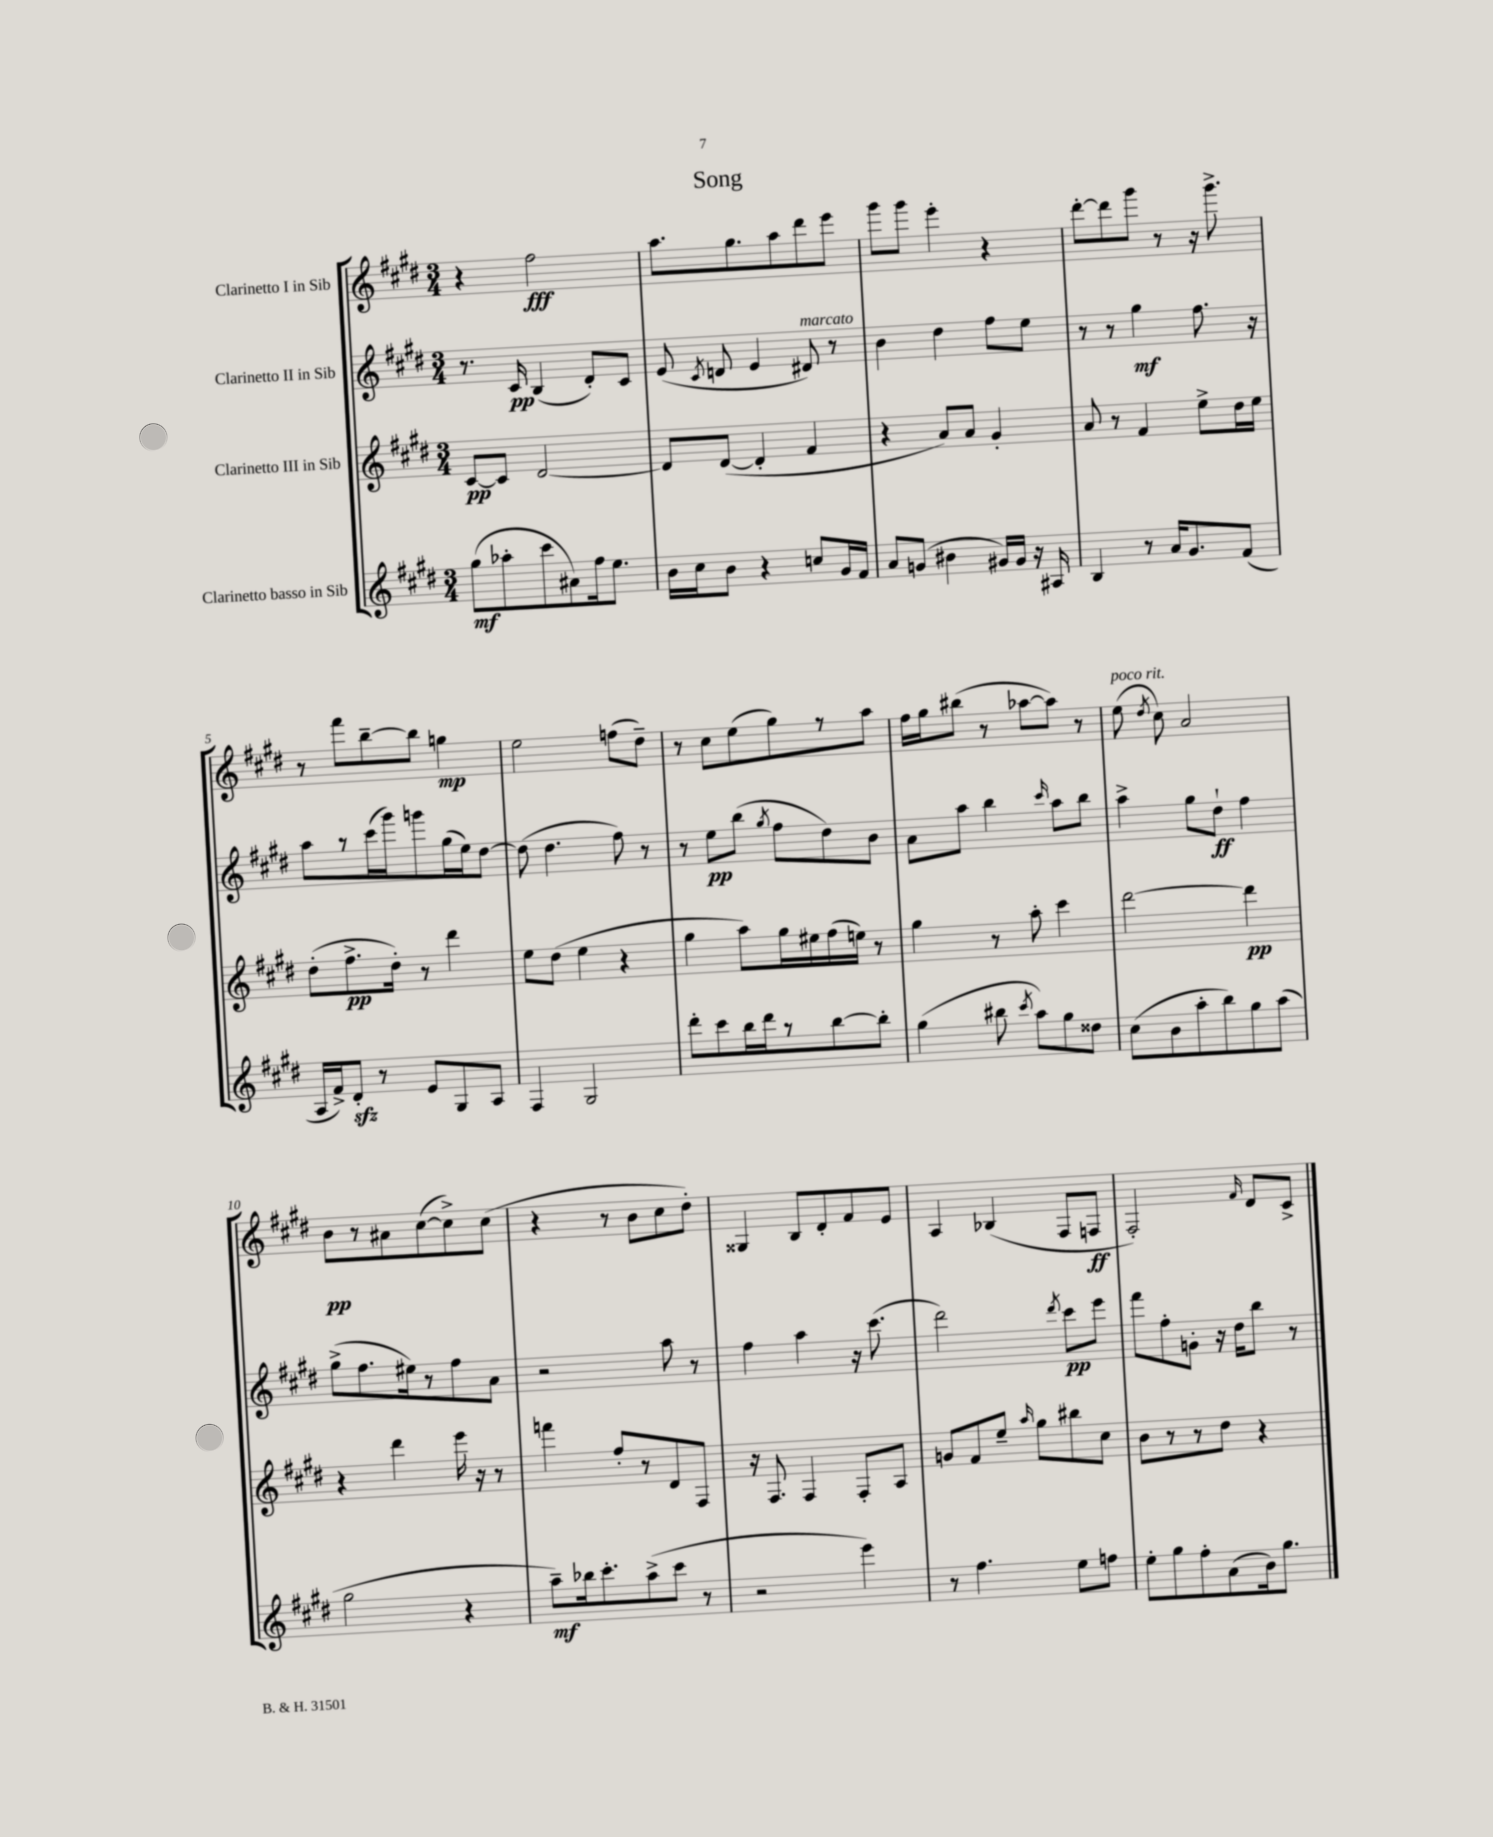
\header { title = "Song" }
<<
\new StaffGroup <<
\new Staff = "s0" \with { instrumentName = "Clarinetto I in Sib" } {
    \clef treble \key e \major \numericTimeSignature \time 3/4
    \autoBeamOff r4 fis''2\fff |
    a''8.[ gis''8. a''8 dis'''8 e'''8] |
    gis'''8[ gis'''8] e'''4-. r4 |
    dis'''8[~-. dis'''8 gis'''8] r8 r16 gis'''8.-> |
    r8 fis'''8[ b''8~-- b''8] g''4\mp |
    e''2 f''8[( dis''8]--) |
    r8 cis''8[ e''8( gis''8) r8 a''8] |
    fis''16[ gis''16 bis''8]( r8 aes''8[~ aes''8]) r8 |
    e''8^\markup { \italic "poco rit." }( \acciaccatura { dis''8 } cis''8) a'2 |
    b'8[\pp r8 ais'8 cis''8~( cis''8->) cis''8]( |
    r4 r8 b'8[ cis''8 dis''8]-.) |
    gisis4 b8[ dis'8-. fis'8 e'8] |
    a4 bes4( fis8[ f8]\ff |
    fis2-.) \grace { fis'16 } dis'8[ cis'8]-> \bar "|." |
}
\new Staff = "s1" \with { instrumentName = "Clarinetto II in Sib" } {
    \clef treble \key e \major \numericTimeSignature \time 3/4
    \autoBeamOff r8. cis'16\pp b4( dis'8[-.) cis'8] |
    e'8( \acciaccatura { cis'8 } d'8 e'4 dis'8^\markup { \italic "marcato" }) r8 |
    b'4 dis''4 fis''8[ e''8] |
    r8 r8 gis''4\mf fis''8. r16 |
    a''8[ r8 cis'''16( gis'''16) g'''8 gis''16( e''16) dis''8]~ |
    dis''8( dis''4. fis''8) r8 |
    r8 e''8[\pp b''8]( \acciaccatura { gis''8 } fis''8[ dis''8) b'8] |
    a'8[ a''8] b''4 \grace { cis'''16 } a''8[ b''8] |
    a''4-> gis''8[ dis''8]-!\ff fis''4 |
    gis''8[->( fis''8. eis''16) r8 fis''8 a'8] |
    r2 a''8 r8 |
    fis''4 a''4 r16 cis'''8.( |
    dis'''2) \acciaccatura { dis'''8 } cis'''8[\pp e'''8] |
    fis'''8[ fis''8-. g'8]-. r16 dis''16[ b''8] r8 \bar "|." |
}
\new Staff = "s2" \with { instrumentName = "Clarinetto III in Sib" } {
    \clef treble \key e \major \numericTimeSignature \time 3/4
    \autoBeamOff cis'8[~\pp cis'8] dis'2~ |
    dis'8[ dis'8]~( dis'4-. fis'4 |
    r4 a'8[) a'8] gis'4-. |
    a'8 r8 fis'4 e''8[-> dis''16 e''16] |
    dis''8[-.( fis''8.->\pp dis''16]-.) r8 dis'''4 |
    e''8[ dis''8]( e''4 r4 |
    gis''4 a''8[) gis''16 eis''16 fis''16( e''16]) r8 |
    gis''4 r8 a''8-. cis'''4 |
    dis'''2~ dis'''4\pp |
    r4 dis'''4 e'''16 r16 r8 |
    f'''4 fis''8[-. r8 dis'8 fis8] |
    r16 fis8. fis4 fis8[-. a8] |
    g'8[ fis'8 e''8]-- \grace { a''16 } gis''8[ bis''8 cis''8] |
    b'8[ r8 r8 dis''8] r4 \bar "|." |
}
\new Staff = "s3" \with { instrumentName = "Clarinetto basso in Sib" } {
    \clef treble \key e \major \numericTimeSignature \time 3/4
    \autoBeamOff gis''8[\mf( aes''8-. cis'''8 ais'8) fis''16 e''8.] |
    b'16[ cis''16 b'8] r4 c''8[ gis'16 fis'16] |
    a'8[ g'8]( bis'4 gis'16[) gis'16] r16 ais16 |
    b4 r8 a'16[ gis'8. fis'8]( |
    a16[ fis'16->) dis'8]-.\sfz r8 e'8[ gis8 a8] |
    fis4 gis2 |
    dis'''8[-. cis'''8 b''16 dis'''16 r8 b''8~ b''8]-. |
    gis''4( bis''8 \acciaccatura { cis'''8 } a''8[) gis''8 disis''8] |
    cis''8[( b'8 a''8-. b''8) gis''8 a''8]( |
    gis''2 r4 |
    a''8[--\mf) bes''16 cis'''8.-. a''8->( cis'''8] r8 |
    r2 e'''4) |
    r8 fis''4. e''8[ f''8] |
    e''8[-. gis''8 fis''8-. a'8( b'16) gis''8.] \bar "|." |
}
>>
>>
